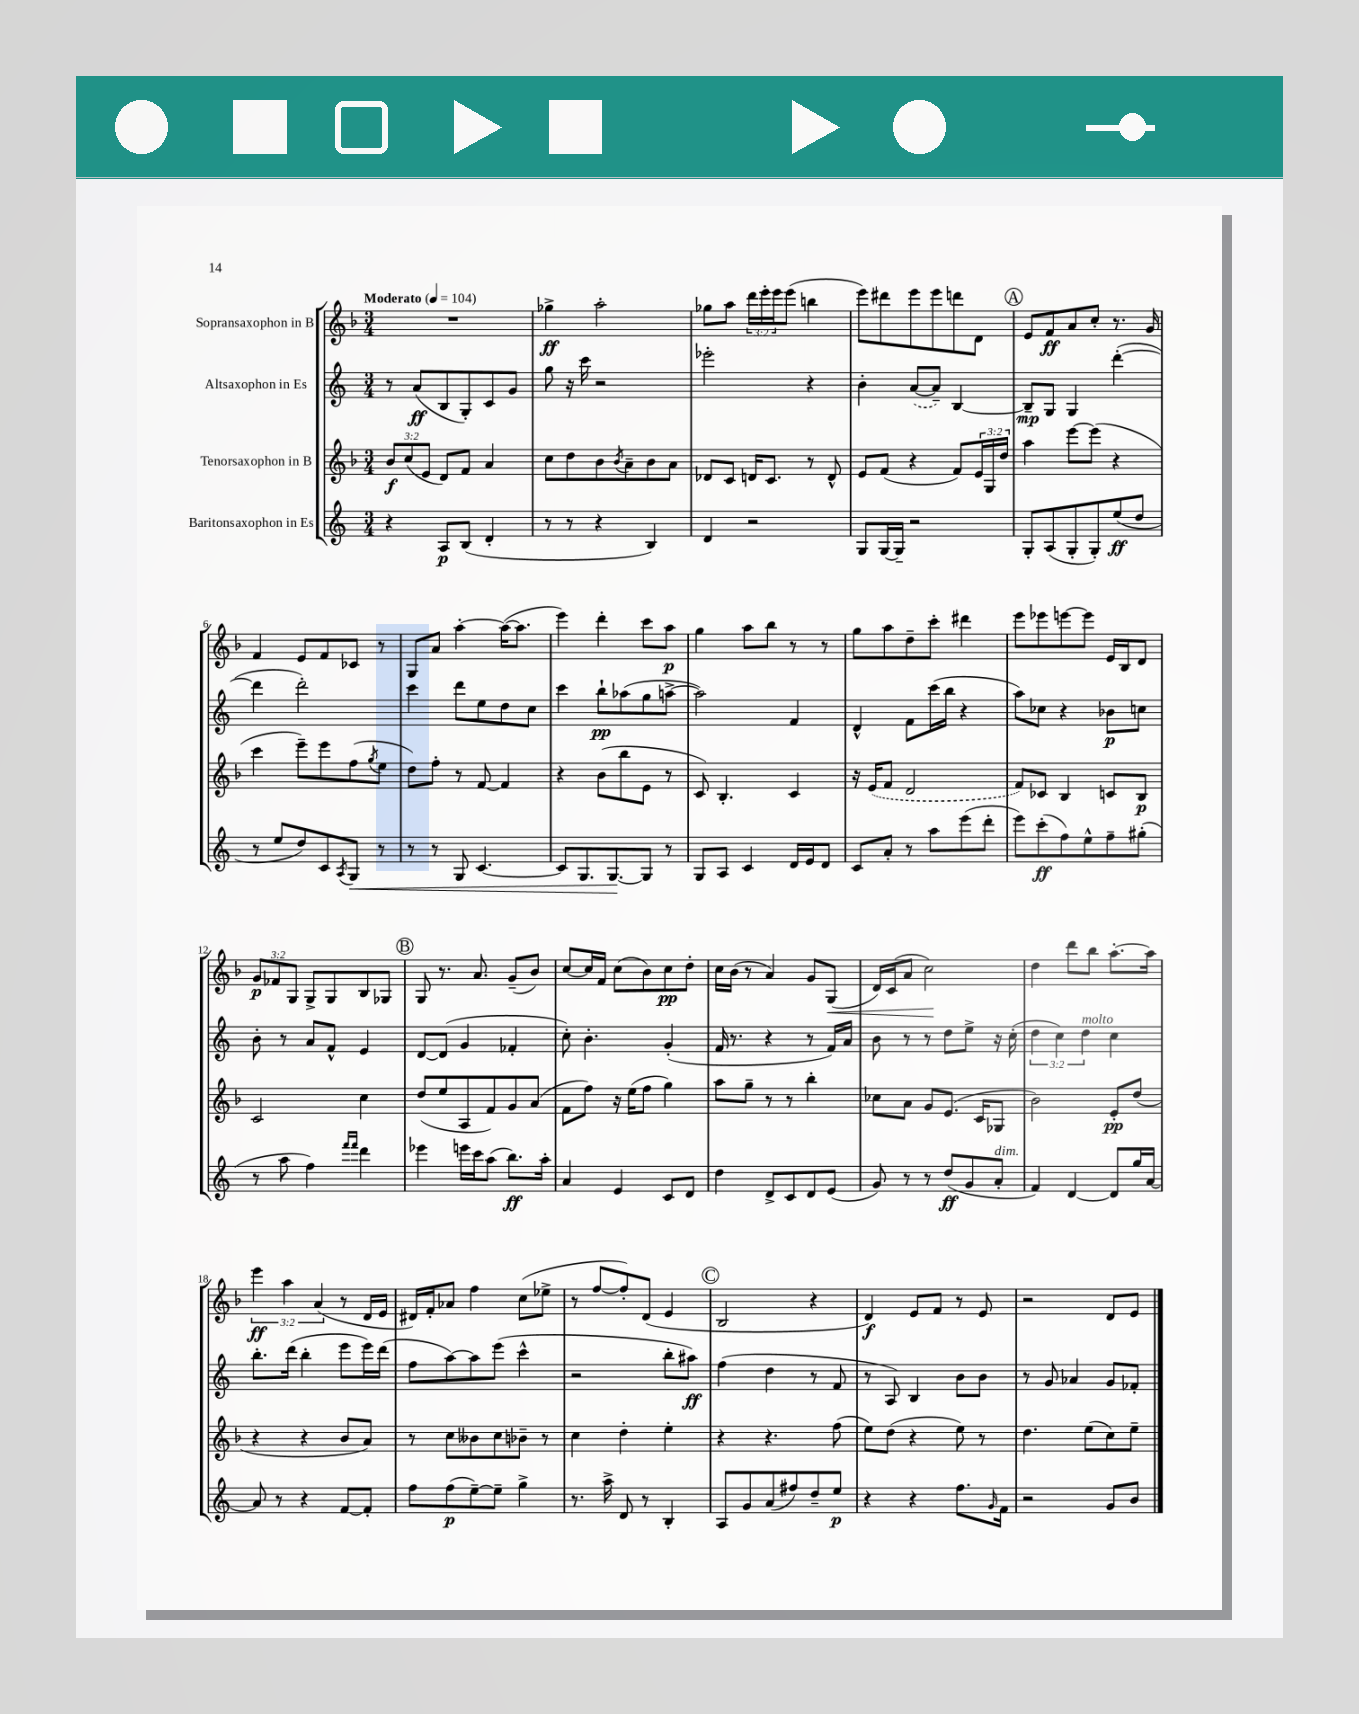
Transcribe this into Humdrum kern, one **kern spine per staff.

**kern	**dynam	**kern	**dynam	**kern	**dynam	**kern	**dynam
*part4	*part4	*part3	*part3	*part2	*part2	*part1	*part1
*staff4	*staff4	*staff3	*staff3	*staff2	*staff2	*staff1	*staff1
*I"Baritonsaxophon in Es	*	*I"Tenorsaxophon in B	*	*I"Altsaxophon in Es	*	*I"Sopransaxophon in B	*
*clefG2	*	*clefG2	*	*clefG2	*	*clefG2	*
*k[]	*	*k[b-]	*	*k[]	*	*k[b-]	*
*M3/4	*	*M3/4	*	*M3/4	*	*M3/4	*
*MM104	*	*MM104	*	*MM104	*	*MM104	*
=1	=1	=1	=1	=1	=1	=1	=1
!	!	!	!	!	!	!LO:TX:a:B:t=Moderato	!
4r	.	12b-/L	f	8r	.	2.r	.
.	.	(12cc/	.	.	.	.	.
.	.	.	.	(8a/L	ff	.	.
.	.	12e/J	.	.	.	.	.
8A/L	p	8d/L)	.	8B/	.	.	.
(8B/J	.	8f/J	.	8G'/)	.	.	.
4d'/	.	4a/	.	8c/	.	.	.
.	.	.	.	8g/J	.	.	.
=2	=2	=2	=2	=2	=2	=2	=2
8r	.	8cc\L	.	8gg\	.	4gg-X^\	ff
8r	.	8dd\	.	16r	.	.	.
.	.	.	.	16ccc\	.	.	.
4r	.	8b-\	.	2r	.	2aa'\	.
.	.	8qb-/	.	.	.	.	.
.	.	8a~\	.	.	.	.	.
4B/)	.	8b-\	.	.	.	.	.
.	.	8a\J	.	.	.	.	.
=3	=3	=3	=3	=3	=3	=3	=3
4d/	.	8d-X/L	.	2eee-X'\	.	8gg-X\L	.
.	.	8c/J	.	.	.	8aa\J	.
2r	.	16dn/KL	.	.	.	24ddd\LL	.
.	.	.	.	.	.	24eee'\	.
.	.	8.c/J	.	.	.	.	.
.	.	.	.	.	.	24eee\J	.
.	.	.	.	.	.	(8eee\J	.
.	.	8r	.	4r	.	4bbn\	.
.	.	8d^^/	.	.	.	.	.
=4	=4	=4	=4	=4	=4	=4	=4
8G/L	.	8e/L	.	4b'\	.	8eee\L)	.
[16G/L	.	(8f/J	.	.	.	8ddd#X\	.
16G~/JJ]	.	.	.	.	.	.	.
2r	.	4r	.	([8a/L	.	8eee\	.
.	.	.	.	8a~/J])	.	8eee\	.
.	.	8f/L)	.	[4B/	.	8dddn\	.
.	.	24e/L	.	.	.	8d\J	.
.	.	24G/	.	.	.	.	.
.	.	24dd/JJ	.	.	.	.	.
!!LO:REH:place=s1:t=A
=5	=5	=5	=5	=5	=5	=5	=5
8G'/L	.	4aa\	.	8B~/L]	mp	8e/L	.
(8A/	.	.	.	8G/J	.	8f/	ff
8G'/	.	[8eee\L	.	4G/	.	8a/	.
8G'/)	.	(8eee\J]	.	.	.	8cc'/J	.
(8ee/	ff	4r	.	([4ddd'\	.	8.r	.
8dd/J	.	.	.	.	.	.	.
.	.	.	.	.	.	16g/	.
!!LO:LB:g=z
=6	=6	=6	=6	=6	=6	=6	=6
8r	.	4ccc\	.	4ddd\]	.	4f/	.
8ee/L	.	.	.	.	.	.	.
8dd/)	.	8eee~\L)	.	2ddd'\)	.	8e/L	.
8c/	.	8eee\	.	.	.	8f/	.
8qA/	.	.	.	.	.	.	.
!	!LO:HP:b	!	!	!	!	!	!
8G/J	<	(8ff\	.	.	.	8c-X/J	.
.	.	8qgg/	.	.	.	.	.
8r	.	8ee\J	.	.	.	8r	.
=7	=7	=7	=7	=7	=7	=7	=7
8r	.	8dd\L)	.	4ccc\	.	8G/L	.
8r	.	8ff'\J	.	.	.	8a/J	.
8G/	.	8r	.	8ddd\L	.	[4aa'\	.
[4.c/	.	[8f/	.	8ee\	.	.	.
.	.	4f/]	.	8dd\	.	(16aa\KL_	.
.	.	.	.	.	.	8.aa\J]	.
.	.	.	.	8cc\J	.	.	.
=8	=8	=8	=8	=8	=8	=8	=8
8c/L]	.	4r	.	4ccc\	.	4eee\)	.
8.G/	.	.	.	.	.	.	.
.	.	(8b-\L	.	8bb`\L	pp	4ddd'\	.
[8.G/	.	.	.	.	.	.	.
.	.	8bb-\	.	(8aa-X\	.	.	.
8G/J]	[	8e\J	.	8gg\	.	8ccc\L	.
8r	.	8r	.	[8aan^\J	.	8aa\J	p
=9	=9	=9	=9	=9	=9	=9	=9
8G/L	.	8c/)	.	2aa\])	.	4gg\	.
8A/J	.	4.B-'/	.	.	.	.	.
4c/	.	.	.	.	.	8aa\L	.
.	.	.	.	.	.	8bb-\J	.
16d/LL	.	4c/	.	4f/	.	8r	.
16e/J	.	.	.	.	.	.	.
8d/J	.	.	.	.	.	8r	.
=10	=10	=10	=10	=10	=10	=10	=10
8c/L	.	16r	.	4d^^/	.	8gg\L	.
.	.	(16e/KL	.	.	.	.	.
8a'/J	.	8f/J	.	.	.	8aa\	.
8r	.	2d/	.	8f\L	.	8dd~\	.
8aa\L	.	.	.	(16ccc\L	.	8ccc'\J	.
.	.	.	.	16bb\JJ	.	.	.
(8eee\	.	.	.	4r	.	4ddd#X\	.
8ddd'\J	.	.	.	.	.	.	.
=11	=11	=11	=11	=11	=11	=11	=11
8eee\L)	.	8f/L)	.	8aa\L)	.	8eee\L	.
(8ccc'\	ff	8c-X/J	.	8cc-X\J	.	8eee-X\	.
8ff\)	.	4B-/	.	4r	.	[8eeen\	.
8ee^^\	.	.	.	.	.	8eee\J]	.
8ff~\	.	8cn/L	.	8b-X\L	p	16e/LL	.
.	.	.	.	.	.	16B-/J	.
(8gg#X'\J	.	8B-/J	p	8ccn\J	.	8d/J	.
!!LO:LB:g=z
=12	=12	=12	=12	=12	=12	=12	=12
8r	.	2c/	.	8b'\	.	12g/L	p
.	.	.	.	.	.	12f-X/	.
8aa\	.	.	.	8r	.	.	.
.	.	.	.	.	.	12G/J	.
4ff\)	.	.	.	8a/L	.	8G^/L	.
.	.	.	.	8f^^/J	.	8G/	.
16qqfff/LL	.	.	.	.	.	.	.
16qqfff/JJ	.	.	.	.	.	.	.
4ddd\	.	4cc\	.	4e/	.	8B-/	.
.	.	.	.	.	.	8G-X/J	.
!!LO:REH:place=s1:t=B
=13	=13	=13	=13	=13	=13	=13	=13
4eee-X\	.	(8dd/L	.	[8d/L	.	8G/	.
.	.	8ee/	.	(8d/J]	.	8.r	.
16eeen\LL	.	8A/	.	4g/	.	.	.
16ccc\J	.	.	.	.	.	8.a/	.
(8aa\J	.	8f/)	.	.	.	.	.
8.bb\L)	ff	8g/	.	4f-X'/	.	(8g~/L	.
.	.	(8a/J	.	.	.	8b-/J)	.
16aa'\Jk	.	.	.	.	.	.	.
=14	=14	=14	=14	=14	=14	=14	=14
4a/	.	8f\L	.	8cc'\)	.	[8cc/L	.
.	.	8ff\J)	.	4.b'\	.	16cc/L]	.
.	.	.	.	.	.	16f/JJ	.
4e/	.	16r	.	.	.	(8cc\L	.
.	.	(16ee\KL	.	.	.	.	.
.	.	8ff\J	.	.	.	8b-\)	.
8c/L	.	4gg\)	.	(4g'/	.	8cc\	pp
8d/J	.	.	.	.	.	8dd'\J	.
=15	=15	=15	=15	=15	=15	=15	=15
4dd\	.	8aa\L	.	16f/	.	16cc\LL	.
.	.	.	.	8.r	.	(16b-\JJ	.
.	.	8gg~\J	.	.	.	8r	.
8d^/L	.	8r	.	4r	.	4a/)	.
8c/	.	8r	.	.	.	.	.
8d/	.	4bb-'\	.	8r	.	8g/L	.
!	!	!	!	!	!	!	!LO:HP:b
(8e/J	.	.	.	16f/LL)	.	(8G/J	<
.	.	.	.	16a/JJ	.	.	.
=16	=16	=16	=16	=16	=16	=16	=16
8g/)	.	8cc-X\L	.	8b\	.	16d/LL)	.
.	.	.	.	.	.	(16c/J	.
8r	.	8a\J	.	8r	.	8a/J	.
8r	.	8g/L	.	8r	.	2cc\)	.
(8dd/L	ff	(8.e/J	.	8dd\L	.	.	.
8g/	.	.	.	8ee^\J	.	.	.
.	.	16c/KL	.	.	.	.	.
!LO:TX:a:i:t=dim.	!	!	!	!	!	!	!
8a'/J	.	8G-X/J	.	16r	.	.	.
.	.	.	.	(16cc'\	.	.	.
.	.	.	.	.	.	.	[
=17	=17	=17	=17	=17	=17	=17	=17
4f/)	.	2b-\)	.	6dd\	.	4dd\	.
.	.	.	.	6cc\)	.	.	.
[4d/	.	.	.	.	.	8ddd\L	.
!	!	!	!	!LO:TX:a:i:t=molto	!	!	!
.	.	.	.	6dd\	.	.	.
.	.	.	.	.	.	8bb-\J	.
8d/L]	.	8e'/L	pp	4cc\	.	[8.aa'\L	.
16gg/L	.	(8dd/J	.	.	.	.	.
[16a/JJ	.	.	.	.	.	16aa\Jk]	.
!!LO:LB:g=z
=18	=18	=18	=18	=18	=18	=18	=18
8a/]	.	4r	.	8.bb'\L	.	6eee\	ff
8r	.	.	.	.	.	.	.
.	.	.	.	.	.	6aa\	.
.	.	.	.	(16ddd\Jk	.	.	.
4r	.	4r	.	4bb'\	.	.	.
.	.	.	.	.	.	(6a/	.
[8f/L	.	8b-/L	.	8eee\L	.	8r	.
8f'/J]	.	8a/J)	.	16eee\L)	.	16d/LL	.
.	.	.	.	(16ddd\JJ	.	16e/JJ	.
=19	=19	=19	=19	=19	=19	=19	=19
8ff\L	.	8r	.	8ff\L	.	16d#X/LL)	.
.	.	.	.	.	.	16f'/J	.
(8ff\	p	8cc\L	.	[8aa\)	.	8a-X/J	.
[8ee~\)	.	8b--X\	.	8aa\]	.	4ff\	.
8ee~\J]	.	8cc\	.	(8eee\J	.	.	.
4gg^\	.	8b-X~\J	.	4ccc^^\	.	(8cc\L	.
.	.	8r	.	.	.	8ee-X^\J	.
=20	=20	=20	=20	=20	=20	=20	=20
8.r	.	4cc\	.	2r	.	8r	.
.	.	.	.	.	.	[8ff/L	.
16aa^\	.	.	.	.	.	.	.
8d/	.	4dd'\	.	.	.	8ff'/])	.
8r	.	.	.	.	.	(8d/J	.
4B'/	.	4ee'\	.	8bb'\L	.	4e/	.
.	.	.	.	8aa#X\J)	ff	.	.
!!LO:REH:place=s1:t=C
=21	=21	=21	=21	=21	=21	=21	=21
8A/L	.	4r	.	(4ff\	.	2B-/	.
8g/	.	.	.	.	.	.	.
(8a/	.	4.r	.	4dd\	.	.	.
8ff#X/)	.	.	.	.	.	.	.
8dd~/	.	.	.	8r	.	4r	.
8ee/J	p	(8ff\	.	8f/	.	.	.
=22	=22	=22	=22	=22	=22	=22	=22
4r	.	8ee\L)	.	8r	.	4d/)	f
.	.	(8dd\J	.	8A/)	.	.	.
4r	.	4r	.	4B/	.	8e/L	.
.	.	.	.	.	.	8f/J	.
8.ff\L	.	8ee\)	.	8b\L	.	8r	.
.	.	8r	.	8b\J	.	8e/	.
16qqg/	.	.	.	.	.	.	.
16f\Jk	.	.	.	.	.	.	.
=23	=23	=23	=23	=23	=23	=23	=23
2r	.	4.dd\	.	8r	.	2r	.
.	.	.	.	8g/	.	.	.
.	.	.	.	4a-X/	.	.	.
.	.	(8ee\L	.	.	.	.	.
8g/L	.	8cc\)	.	8g/L	.	8d/L	.
8b/J	.	8ee~\J	.	8f-X'/J	.	8e/J	.
==	==	==	==	==	==	==	==
*-	*-	*-	*-	*-	*-	*-	*-
